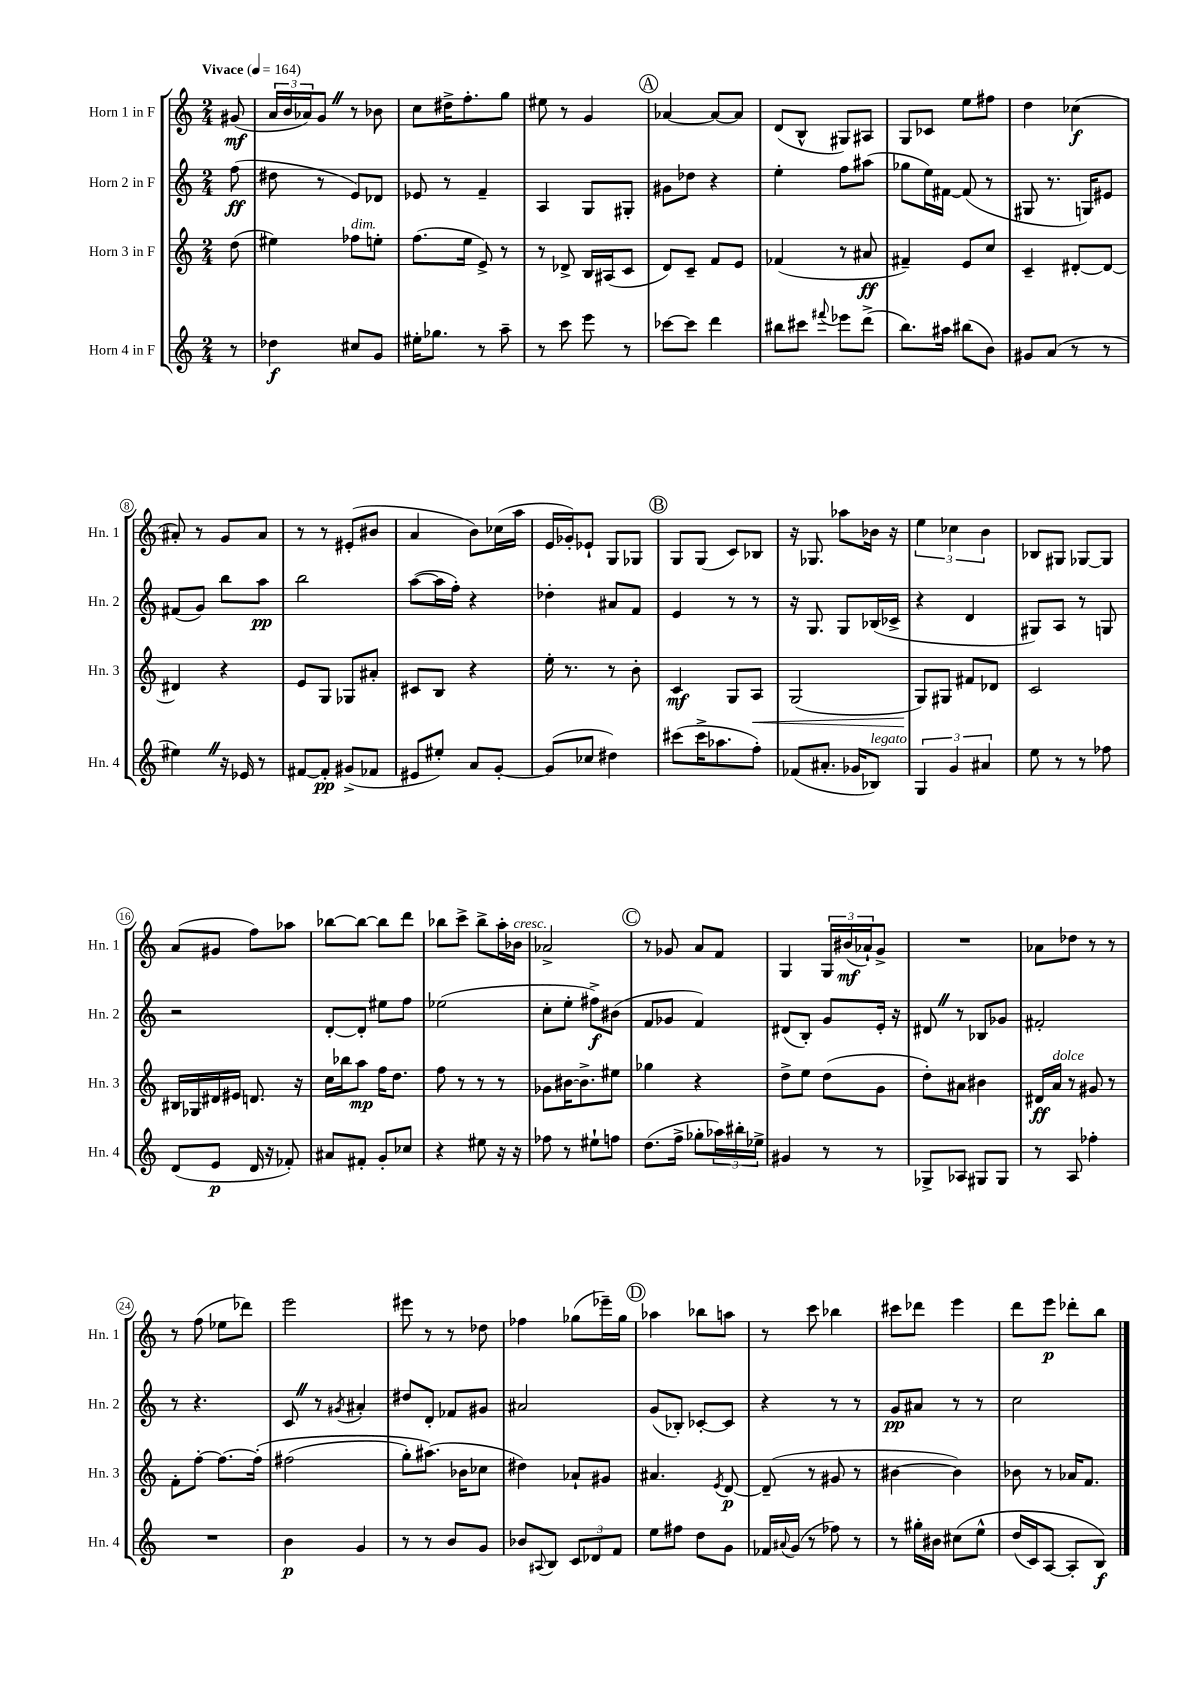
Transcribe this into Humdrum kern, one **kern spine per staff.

**kern	**dynam	**kern	**dynam	**kern	**dynam	**kern	**dynam
*part4	*part4	*part3	*part3	*part2	*part2	*part1	*part1
*staff4	*staff4	*staff3	*staff3	*staff2	*staff2	*staff1	*staff1
*I"Horn 4 in F	*	*I"Horn 3 in F	*	*I"Horn 2 in F	*	*I"Horn 1 in F	*
*I'Hn. 4	*	*I'Hn. 3	*	*I'Hn. 2	*	*I'Hn. 1	*
*clefG2	*	*clefG2	*	*clefG2	*	*clefG2	*
*k[]	*	*k[]	*	*k[]	*	*k[]	*
*M2/4	*	*M2/4	*	*M2/4	*	*M2/4	*
*MM164	*	*MM164	*	*MM164	*	*MM164	*
=	=	=	=	=	=	=	=
!	!	!	!	!	!	!LO:TX:a:B:t=Vivace	!
8r	.	(8dd\	.	(8ff\	ff	(8g#X/	mf
=1	=1	=1	=1	=1	=1	=1	=1
4dd-X\	f	4ee#X\)	.	8dd#X\	.	24a/LL	.
.	.	.	.	.	.	24b/	.
.	.	.	.	.	.	24a-X/J)	.
.	.	.	.	8r	.	8gZ/J	.
!	!	!LO:TX:a:i:t=dim.	!	!	!	!	!
8cc#X/L	.	8ff-X\L	.	8e/L)	.	8r	.
8g/J	.	8een'\J	.	8d-X/J	.	8b-X\	.
=2	=2	=2	=2	=2	=2	=2	=2
16ee#X'\KL	.	(8.ff\L	.	8e-X/	.	8cc\L	.
8.gg-X\J	.	.	.	.	.	.	.
.	.	.	.	8r	.	16dd#X^\K	.
.	.	16ee\Jk	.	.	.	8.ff'\	.
8r	.	8e^/)	.	4f~/	.	.	.
8aa~\	.	8r	.	.	.	8gg\J	.
=3	=3	=3	=3	=3	=3	=3	=3
8r	.	8r	.	4A/	.	8ee#X\	.
8ccc\	.	8d-X^/	.	.	.	8r	.
8eee\	.	16B/LL	.	8G/L	.	4g/	.
.	.	(16A#X/J	.	.	.	.	.
8r	.	8c/J	.	8G#X'/J	.	.	.
!!LO:REH:place=s1:t=A
=4	=4	=4	=4	=4	=4	=4	=4
[8ccc-X\L	.	8d/L)	.	8g#X\L	.	[4a-X/	.
8ccc-\J]	.	8c~/J	.	8dd-X\J	.	.	.
4ddd\	.	8f/L	.	4r	.	8a-/L_	.
.	.	8e/J	.	.	.	8a-/J]	.
=5	=5	=5	=5	=5	=5	=5	=5
8bb#X\L	.	(4f-X/	.	4ee'\	.	(8d/L	.
8ccc#X\J	.	.	.	.	.	8B^^/J	.
8qqfff#X/	.	.	.	.	.	.	.
8eee-X\L	.	8r	.	8ff\L	.	8G#X/L)	.
(8ddd^\J	.	8a#X/	ff	(8aa#X\J	.	8A#X/J	.
=6	=6	=6	=6	=6	=6	=6	=6
8.bb\L)	.	4f#X~/)	.	8gg-X\L	.	8G/L	.
.	.	.	.	16ee\L)	.	8c-X/J	.
16aa#X\Jk	.	.	.	[16f#X\JJ	.	.	.
(8bb#X\L	.	8e/L	.	(8f#/]	.	8ee\L	.
8b\J)	.	8cc/J	.	8r	.	8ff#X\J	.
=7	=7	=7	=7	=7	=7	=7	=7
8g#X/L	.	4c~/	.	8G#X/	.	4dd\	.
(8a/J	.	.	.	8.r	.	.	.
8r	.	[8d#X'/L	.	.	.	(4cc-X\	f
.	.	.	.	16Gn/KL)	.	.	.
8r	.	8d#/J_	.	8e#X/J	.	.	.
!!LO:LB:g=z
=8	=8	=8	=8	=8	=8	=8	=8
4ee#XZ\)	.	4d#X/]	.	(8f#X/L	.	8a#X'/)	.
.	.	.	.	8g/J)	.	8r	.
16r	.	4r	.	8bb\L	.	8g/L	.
16e-X/	.	.	.	.	.	.	.
8r	.	.	.	8aa\J	pp	8a#/J	.
=9	=9	=9	=9	=9	=9	=9	=9
[8f#X/L	.	8e/L	.	2bb\	.	8r	.
8f#'/J]	pp	8G/J	.	.	.	8r	.
(8g#X^/L	.	8G-X/L	.	.	.	(8e#X'/L	.
8f-X/J	.	8a#X'/J	.	.	.	8b#X/J	.
=10	=10	=10	=10	=10	=10	=10	=10
8e#X/L	.	8c#X/L	.	([8aa\L	.	4a/	.
8ee#X'/J)	.	8B/J	.	16aa\L]	.	.	.
.	.	.	.	16ff'\JJ)	.	.	.
8a/L	.	4r	.	4r	.	8b\L)	.
[8g'/J	.	.	.	.	.	(16cc-X\L	.
.	.	.	.	.	.	16aa\JJ	.
=11	=11	=11	=11	=11	=11	=11	=11
(8g/L]	.	16ee'\	.	4dd-X'\	.	16e/LL	.
.	.	8.r	.	.	.	16g-X'/J)	.
8cc-X/J	.	.	.	.	.	8e-X`/J	.
4dd#X\)	.	8r	.	8a#X/L	.	8G/L	.
.	.	8b'\	.	8f/J	.	8G-X/J	.
!!LO:REH:place=s1:t=B
=12	=12	=12	=12	=12	=12	=12	=12
(8ccc#X\L	.	4c/	mf	4e/	.	8G/L	.
16ccc#^\K	.	.	.	.	.	(8G/J	.
8.aa-X\	.	.	.	.	.	.	.
.	.	8G/L	.	8r	.	8c/L)	.
!	!	!	!LO:HP:b	!	!	!	!
8ff'\J)	.	8A/J	<	8r	.	8B-X/J	.
=13	=13	=13	=13	=13	=13	=13	=13
(8f-X/L	.	(2G/	.	16r	.	16r	.
.	.	.	.	8.G/	.	8.G-X/	.
8.a#X'/J	.	.	.	.	.	.	.
.	.	.	.	8G/L	.	8aa-X\L	.
16g-X/KL	.	.	.	.	.	.	.
!LO:TX:a:i:t=legato	!	!	!	!	!	!	!
8B-X/J)	.	.	.	(16B-X/L	.	16b-X\Jk	.
.	.	.	.	16c-X^/JJ	.	16r	.
=14	=14	=14	=14	=14	=14	=14	=14
6G/	.	8G/L)	.	4r	.	6ee\	.
.	.	8G#X/J	[	.	.	.	.
6g/	.	.	.	.	.	6cc-X\	.
.	.	8f#X/L	.	4d/	.	.	.
6a#X/	.	.	.	.	.	6b\	.
.	.	8d-X/J	.	.	.	.	.
=15	=15	=15	=15	=15	=15	=15	=15
8ee\	.	2c/	.	8G#X/L)	.	8B-X/L	.
8r	.	.	.	8A/J	.	8G#X/J	.
8r	.	.	.	8r	.	[8G-X/L	.
8ff-X\	.	.	.	8Gn/	.	8G-/J]	.
!!LO:LB:g=z
=16	=16	=16	=16	=16	=16	=16	=16
(8d/L	.	16B#X/LL	.	2r	.	(8a/L	.
.	.	16G-X/	.	.	.	.	.
8e/J	p	16d#X/	.	.	.	8g#X/J	.
.	.	16e#X/JJ	.	.	.	.	.
16d/	.	8.dn/	.	.	.	8ff\L)	.
16r	.	.	.	.	.	.	.
8f-X'/)	.	.	.	.	.	8aa-X\J	.
.	.	16r	.	.	.	.	.
=17	=17	=17	=17	=17	=17	=17	=17
8a#X/L	.	16cc\LL	.	[8d'/L	.	[8bb-X\L	.
.	.	16bb-X\J	.	.	.	.	.
8f#X'/J	.	8aa\J	mp	8d'/J]	.	8bb-\J_	.
8g'/L	.	16ff\KL	.	8ee#X\L	.	8bb-\L]	.
.	.	8.dd\J	.	.	.	.	.
8cc-X/J	.	.	.	8ff\J	.	8ddd\J	.
=18	=18	=18	=18	=18	=18	=18	=18
4r	.	8ff\	.	(2ee-X\	.	8bb-X\L	.
.	.	8r	.	.	.	8ccc^\J	.
8ee#X\	.	8r	.	.	.	8bb-^\L	.
16r	.	8r	.	.	.	16aa'\L	.
!	!	!	!	!	!	!LO:TX:a:i:t=cresc.	!
16r	.	.	.	.	.	16b-X\JJ	.
=19	=19	=19	=19	=19	=19	=19	=19
8ff-X\	.	8g-X\L	.	8cc'\L	.	2a-X^/	.
8r	.	[16b#X\K	.	8ee'\J	.	.	.
.	.	8.b#^\]	.	.	.	.	.
8ee#X`\L	.	.	.	8ff#X^\L)	f	.	.
8ffn\J	.	8ee#X\J	.	(8b#X\J	.	.	.
!!LO:REH:place=s1:t=C
=20	=20	=20	=20	=20	=20	=20	=20
(8.dd\L	.	4gg-X\	.	8f/L	.	8r	.
.	.	.	.	8g-X/J	.	8g-X/	.
16ff^\Jk	.	.	.	.	.	.	.
8gg-X'\L	.	4r	.	4f/)	.	8a/L	.
24aa-X\L)	.	.	.	.	.	8f/J	.
24bb#X'\	.	.	.	.	.	.	.
24ee-X^\JJ	.	.	.	.	.	.	.
=21	=21	=21	=21	=21	=21	=21	=21
4g#X/	.	8dd^\L	.	(8d#X/L	.	4G/	.
.	.	8ee\J	.	8B'/J)	.	.	.
8r	.	(8dd\L	.	8g/L	.	24G/LL	.
.	.	.	.	.	.	(24b#X/	mf
.	.	.	.	.	.	24a-X`/J)	.
8r	.	8g\J	.	16e'/Jk	.	8g^/J	.
.	.	.	.	16r	.	.	.
=22	=22	=22	=22	=22	=22	=22	=22
8G-X^/L	.	8dd'\L)	.	8d#XZ/	.	2r	.
8A-X/J	.	8a#X\J	.	8r	.	.	.
8G#X/L	.	4b#X\	.	8B-X/L	.	.	.
8G#/J	.	.	.	8g-X/J	.	.	.
=23	=23	=23	=23	=23	=23	=23	=23
8r	.	16d#X/LL	ff	2f#X'/	.	8a-X\L	.
!	!	!LO:TX:a:i:t=dolce	!	!	!	!	!
.	.	16a/JJ	.	.	.	.	.
8A/	.	8r	.	.	.	8dd-X\J	.
4ff-X'\	.	8g#X/	.	.	.	8r	.
.	.	8r	.	.	.	8r	.
!!LO:LB:g=z
=24	=24	=24	=24	=24	=24	=24	=24
2r	.	8f'\L	.	8r	.	8r	.
.	.	[8ff'\J	.	4.r	.	(8ff\	.
.	.	8.ff\L_	.	.	.	8ee-X\L	.
.	.	.	.	.	.	8ddd-X\J)	.
.	.	(16ff'\Jk]	.	.	.	.	.
=25	=25	=25	=25	=25	=25	=25	=25
4b\	p	(2ff#X\	.	8cZ/	.	2eee\	.
.	.	.	.	8r	.	.	.
.	.	.	.	8qg#X/	.	.	.
4g/	.	.	.	4a#X'/	.	.	.
=26	=26	=26	=26	=26	=26	=26	=26
8r	.	8gg'\L)	.	8dd#X/L	.	8eee#X\	.
8r	.	(8.aa#X\J)	.	8d'/J	.	8r	.
8b/L	.	.	.	8f-X/L	.	8r	.
.	.	16b-X\KL	.	.	.	.	.
8g/J	.	8cc-X\J	.	8g#X/J	.	8dd-X\	.
=27	=27	=27	=27	=27	=27	=27	=27
8b-X/L	.	4dd#X\)	.	2a#X/	.	4ff-X\	.
8qqA#X/	.	.	.	.	.	.	.
8B/J	.	.	.	.	.	.	.
12c/L	.	8a-X`/L	.	.	.	(8gg-X\L	.
12d-X/	.	.	.	.	.	.	.
.	.	8g#X/J	.	.	.	16eee-X~\L)	.
12f/J	.	.	.	.	.	.	.
.	.	.	.	.	.	16gg-\JJ	.
!!LO:REH:place=s1:t=D
=28	=28	=28	=28	=28	=28	=28	=28
8ee\L	.	4.a#X/	.	(8g/L	.	4aa-X\	.
8ff#X\J	.	.	.	8B-X'/J)	.	.	.
8dd\L	.	.	.	[8c-X'/L	.	8bb-X\L	.
.	.	8qe/	.	.	.	.	.
8g\J	.	[8d/	p	8c-/J]	.	8aan\J	.
=29	=29	=29	=29	=29	=29	=29	=29
16f-X/LL	.	(8d~/]	.	4r	.	8r	.
8qqa#X/	.	.	.	.	.	.	.
(16g/JJ	.	.	.	.	.	.	.
8r	.	8r	.	.	.	8ccc\	.
8ff-X\)	.	8g#X/	.	8r	.	4bb-X\	.
8r	.	8r	.	8r	.	.	.
=30	=30	=30	=30	=30	=30	=30	=30
8r	.	[4b#X\	.	8g/L	pp	8ccc#X\L	.
16gg#X'\LL	.	.	.	8a#X/J	.	8ddd-X\J	.
16b#X\JJ	.	.	.	.	.	.	.
(8cc#X\L	.	4b#\])	.	8r	.	4eee\	.
8ee^^\J	.	.	.	8r	.	.	.
=31	=31	=31	=31	=31	=31	=31	=31
(16dd/LL	.	8b-X\	.	2cc\	.	8ddd\L	.
16c/J)	.	.	.	.	.	.	.
[8A/J	.	8r	.	.	.	8eee\J	p
8A'/L]	.	16a-X/KL	.	.	.	8ddd-X'\L	.
.	.	8.f/J	.	.	.	.	.
8B/J)	f	.	.	.	.	8bb\J	.
==	==	==	==	==	==	==	==
*-	*-	*-	*-	*-	*-	*-	*-
